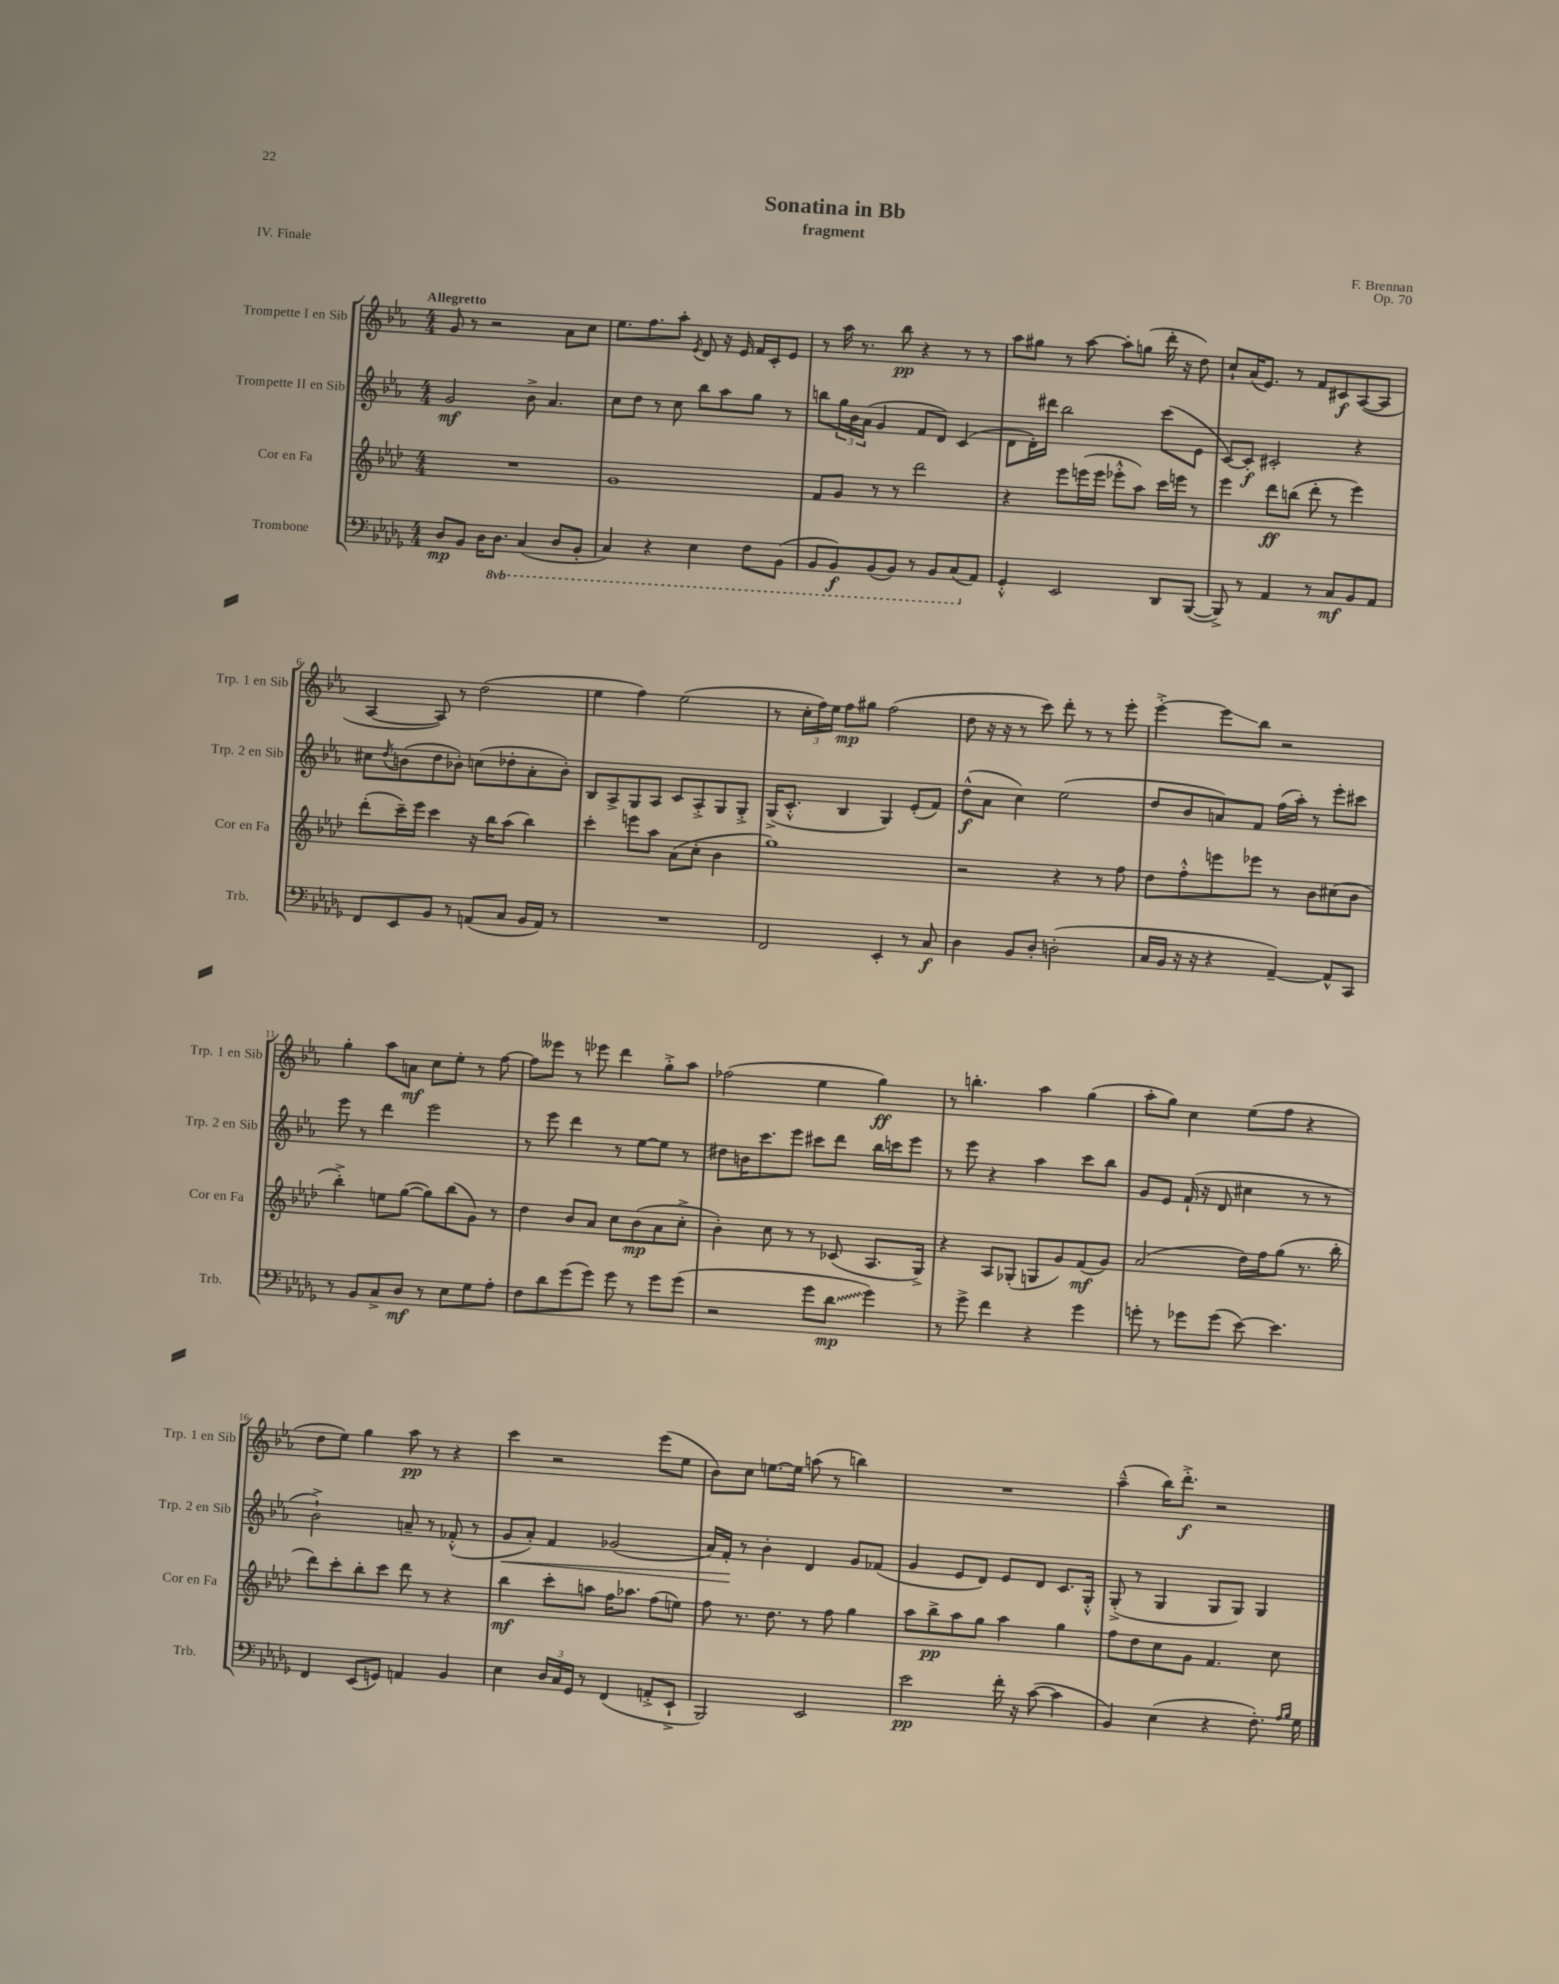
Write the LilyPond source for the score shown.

\header { title = "Sonatina in Bb" composer = "F. Brennan" subtitle = "fragment" opus = "Op. 70" piece = "IV. Finale" }
<<
\new StaffGroup <<
\new Staff = "s0" \with { instrumentName = "Trompette I en Sib" shortInstrumentName = "Trp. 1 en Sib" } {
    \clef treble \key ees \major \numericTimeSignature \time 4/4 \tempo "Allegretto"
    g'8 r8 r2 aes'8 c''8 |
    ees''8. f''8. aes''8-. \acciaccatura { ees'8 } d'8 r16 ees'16 f'16 c'16-. ees'8 |
    r8 aes''16 r8. bes''8\pp r4 r8 r8 |
    aes''8 gis''8 r8 aes''8~ aes''8-. g''8( d'''16-. r16 d''8) |
    c''8-! aes'16( ees'8.) r8 f'8 cis'8\f aes8~( aes8 |
    aes4~ aes8) r8 d''2( |
    ees''4 f''4) ees''2( |
    r8 \tuplet 3/2 { c''16-. f''16) ees''16 } f''8\mp gis''8 f''2( |
    d''8 r16 r16 r8 c'''8) d'''8-. r8 r8 ees'''8-. |
    ees'''4~-.-> ees'''8\glissando bes''8 r2 |
    g''4-. aes''8 a'8\mf c''8 ees''8-. r8 f''8~ |
    f''8 eeses'''8 r8 ees'''8 d'''4 g''8-.-> aes''8 |
    fes''2( ees''4 g''4\ff) |
    r8 b''4.-. aes''4 g''4( |
    aes''8-. g''8) c''4 ees''8( f''8 r4 |
    d''8 ees''8) g''4 aes''8\pp r8 r4 |
    c'''4 r2 ees'''8( ees''8 |
    bes'8) c''8 e''8.~ e''16 a''8( r8 b''4) |
    R1 |
    aes''4---^( bes''16) d'''8.-.->\f r2 \bar "|." |
}
\new Staff = "s1" \with { instrumentName = "Trompette II en Sib" shortInstrumentName = "Trp. 2 en Sib" } {
    \clef treble \key ees \major \numericTimeSignature \time 4/4
    g'2\mf bes'8-> aes'4. |
    c''8 d''8 r8 c''8 bes''8 aes''8 g''8 r8 |
    b''8 \tuplet 3/2 { g''16 bes'16 aes'16( } g'4 f'8 d'8) c'4( |
    d'8 d'16-.) dis'''16 bes''2 c'''8( ees'8 |
    c'8~) c'8-.\f cis'2-. r4 |
    cis''8 \acciaccatura { d''8 } b'8( d''8 bes'8-.) c''8( des''8-. aes'8-. bes'8-.) |
    bes8 aes8-> g8 aes8 c'8 aes8-.-> g8 g8-.-> |
    g16->( c'8.-.-^ bes4 g4) ees'8-.( f'8) |
    d''8-^\f( aes'8 c''4) ees''2( |
    d''8 bes'8 a'8) f'8 f''16( aes''16-.) r8 ees'''8-. cis'''8 |
    ees'''8 r8 d'''4 ees'''2 |
    r8 ees'''8 d'''4 r8 ees''8~ ees''8 r8 |
    dis''8 b'16 c'''8. ees'''8 cis'''8 d'''8 bes''16 c'''16 ees'''8 |
    r8 ees'''8 r4 aes''4 c'''8 bes''8 |
    g'8 ees'8 f'16-!( r16 d'8 cis''4 r8 r8 |
    bes'2-!->) a'8-- r8 fes'8-.-^( r8 |
    g'8\< aes'8-.) f'4 ges'2( |
    aes'16) f'16-.\! r8 bes'4-. d'4 g'8 fes'8( |
    g'4 ees'8 d'8) ees'8 d'8 c'8. g16-.-^ |
    g8-.->( r8 g4 g8 g8) g4 \bar "|." |
}
\new Staff = "s2" \with { instrumentName = "Cor en Fa" shortInstrumentName = "Cor en Fa" } {
    \clef treble \key aes \major \numericTimeSignature \time 4/4
    R1 |
    g'1 |
    f'8 g'8 r8 r8 des'''2 |
    r4 ees'''8 e'''16( e'''16 ees'''8-.-^ aes''8) c'''16 e'''16 r8 |
    ees'''4 des'''8\ff b''8( des'''8-. r8 ees'''4) |
    des'''8-.( c'''16--) ees'''16 c'''4 r16 bes''16 aes''8( bes''4) |
    c'''4-. e'''8 aes''8 aes'8( c''8-. bes'4 |
    g''1) |
    r2 r4 r8 f''8 |
    des''8 f''8-.-^ e'''8 ees'''8 r8 bes'8 cis''8( bes'8 |
    bes''4-.->) e''8 g''8~( g''8) bes''8( g'8) r8 |
    des''4 bes'8 aes'8 c''8 bes'8\mp( aes'8 c''8-.-> |
    bes'4-.) c''8 r8 r8 ces'8( aes8. g16->) |
    r4 aes8 ges8-.( g8 g'8) f'8\mf( g'8) |
    aes'2( des''16) f''16 g''8( r8. bes''16-. |
    des'''8) c'''8-. bes''8-. c'''8 des'''8 r8 r4 |
    bes''4\mf c'''8-. a''8 f''16 aes''8. f''8( e''8) |
    f''8 r8. des''8. r8 f''8 g''4 |
    aes''8 bes''8->\pp aes''8 g''8 aes''4 g''4 |
    f''8 des''8 c''8 g'8 f'4. c''8 \bar "|." |
}
\new Staff = "s3" \with { instrumentName = "Trombone" shortInstrumentName = "Trb." } {
    \clef bass \key des \major \numericTimeSignature \time 4/4 \set Staff.ottavationMarkups = #ottavation-simple-ordinals
    des8\mp bes,8 des16 \ottava #-1 des,8. c,4( des,8 bes,,8-. |
    c,4) r4 ees,4 f,8 bes,,8( |
    bes,,8 bes,,8\f) bes,,8( bes,,8) r8 bes,,8 c,8( \ottava #0 aes,8) |
    ges,4-.-^ ees,2 des,8 bes,,8~( |
    bes,,8->) r8 aes,4 r8 c8\mf bes,8 aes,8 |
    f,8 ees,8 bes,8 r8 a,8( c8 bes,16 a,16) r8 |
    R1 |
    f,2 ees,4-. r8 c8\f |
    des4 bes,8 des8-. d2-.( |
    c16 bes,16 r16 r16 r4 aes,4~--) aes,8-^ c,8 |
    r8 bes,8 c8-> des8\mf r8 ees8 ges8 aes8-. |
    f8 des'8 ges'8( ges'8) ges'8 r8 ges'8 ges'8( |
    r2 ges'8 \once \override Glissando.style = #'zigzag des'8\glissando\mp ges'4) |
    r8 ges'8-> f'4 r4 ges'4 |
    g'8-. r8 ges'8 ges'8( ees'8~) ees'4. |
    f,4 ees,8( g,8) a,4 bes,4 |
    ees4 \tuplet 3/2 { des16 c16 ges,16 } r8 f,4( a,8-.-> ees,8-!-> |
    bes,,2) ees,2 |
    ees'2\pp f'16-. r16 c'8~( c'4 |
    bes,4) ees4( r4 f8.-.) \grace { aes16 bes16 } ges16 \bar "|." |
}
>>
>>
